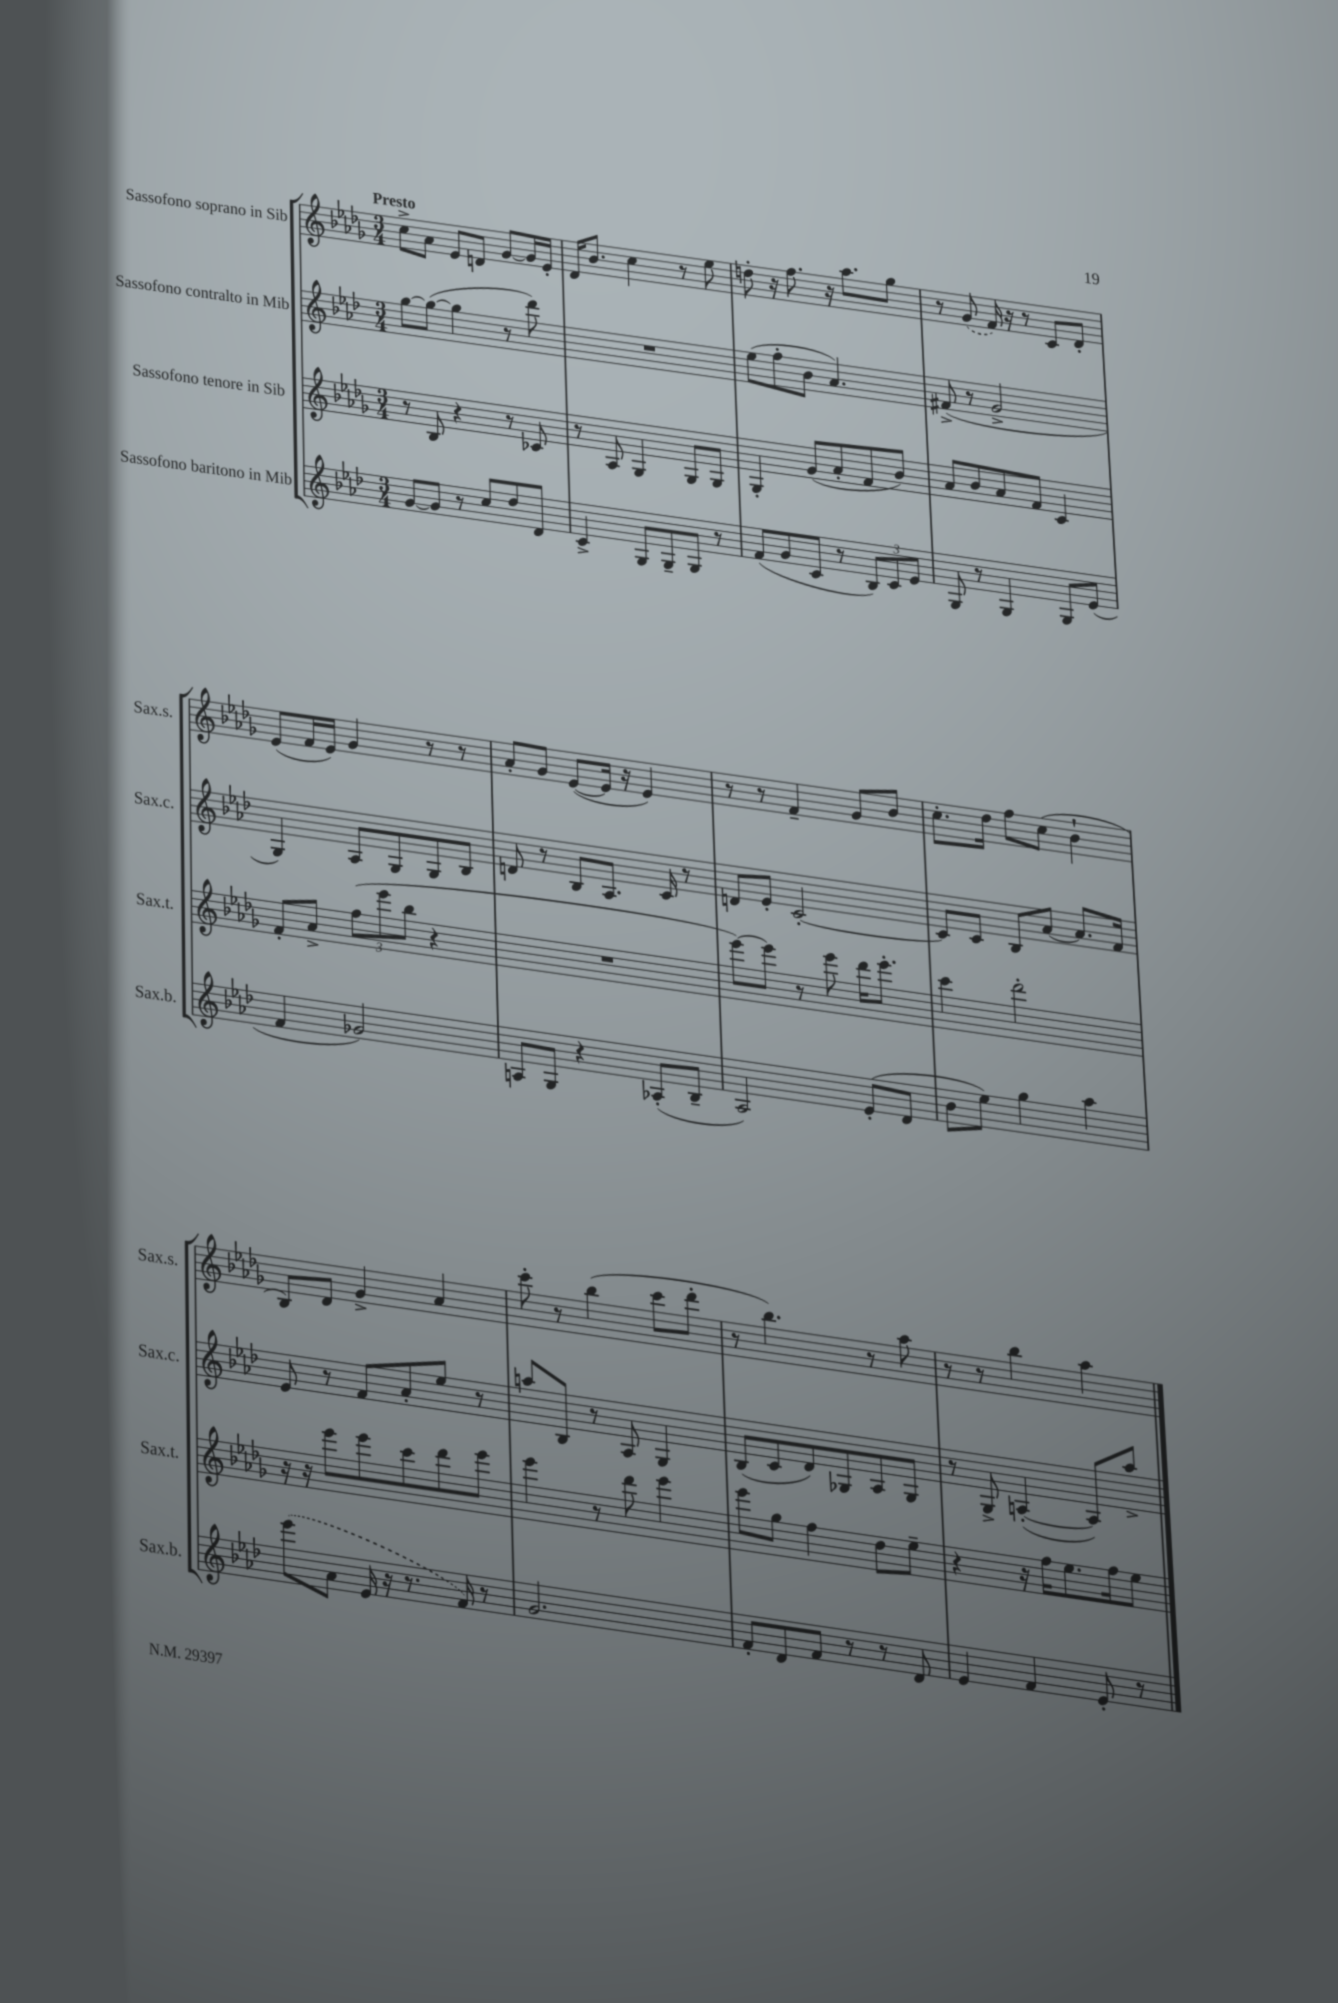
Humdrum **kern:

**kern	**kern	**kern	**kern
*part4	*part3	*part2	*part1
*staff4	*staff3	*staff2	*staff1
*I"Sassofono baritono in Mib	*I"Sassofono tenore in Sib	*I"Sassofono contralto in Mib	*I"Sassofono soprano in Sib
*I'Sax.b.	*I'Sax.t.	*I'Sax.c.	*I'Sax.s.
*clefG2	*clefG2	*clefG2	*clefG2
*k[b-e-a-d-]	*k[b-e-a-d-g-]	*k[b-e-a-d-]	*k[b-e-a-d-g-]
*M3/4	*M3/4	*M3/4	*M3/4
=1	=1	=1	=1
!	!	!	!LO:TX:a:B:t=Presto
[8g/L	8r	[8gg\L	8cc^\L
8g/J]	8B-/	(8gg\J_	8a-\J
8r	4r	4gg\]	8e-/L
8cc/L	.	.	8dn/J
8dd-/	8r	8r	[8g-/L
8d-/J	8c-X/	8ddd-\)	16g-/L]
.	.	.	16e-'/JJ
=2	=2	=2	=2
4c^/	8r	2.r	16d-/KL
.	.	.	8.b-/J
.	8A-/	.	.
8G/L	4G-/	.	4cc\
8G~/	.	.	.
8G/J	8G-/L	.	8r
8r	8G-/J	.	8ee-\
=3	=3	=3	=3
(8f/L	4G-'/	(8ee-\L	8ddn'\
8g/	.	8ff'\	16r
.	.	.	8.ff\
8c/J	(8g-/L	8b-\J	.
8r	8a-'/	4.a-/)	16r
.	.	.	8.aa-\L
12B-/L)	8f/	.	.
12c/	.	.	.
.	8b-/J)	.	8gg-\J
12e-/J	.	.	.
=4	=4	=4	=4
8G/	8a-/L	(8f#X^/	8r
8r	8b-/	8r	(8g-/
4G/	8a-/	2g^/	16f/)
.	.	.	16r
.	8f/J	.	8r
8G/L	4c/	.	8c/L
(8e-/J	.	.	8d-'/J
!!LO:LB:g=z
=5	=5	=5	=5
4f/	8f'/L	4G/)	(8e-/L
.	8a-^/J	.	16f/L
.	.	.	16e-/JJ)
2g-X/)	(12ff\L	8A-/L	4g-/
.	12eee-\	.	.
.	.	8G/	.
.	12bb-\J	.	.
.	4r	8G/	8r
.	.	8B-/J	8r
=6	=6	=6	=6
8An/L	2.r	8dn/	8a-'/L
8G/J	.	8r	8g-/J
4r	.	8B-/L	([8e-/L
.	.	8.A-/J	16e-/Jk]
.	.	.	16r
(8A-X'/L	.	.	4e-/)
.	.	16c/	.
8B-~/J	.	8r	.
=7	=7	=7	=7
2A-/)	[8eee-\L)	8dn/L	8r
.	8eee-\J]	8e-'/J	8r
.	8r	[2c'/	4f~/
.	8eee-\	.	.
(8e-'/L	16ddd-\KL	.	8g-/L
.	8.eee-'\J	.	.
8d-/J	.	.	8b-/J
=8	=8	=8	=8
8b-\L	4ccc\	8c/L]	8.cc'\L
8ee-\J)	.	8c/J	.
.	.	.	16dd-\Jk
4gg\	2ddd-'\	8B-/L	8ff\L
.	.	[8a-/J	(8cc\J
4aa-\	.	8.a-/L]	4b-`\
.	.	16f/Jk	.
!!LO:LB:g=z
=9	=9	=9	=9
(8eee-\L	16r	8e-/	8B-/L)
.	16r	.	.
8a-\J	8eee-\L	8r	8d-/J
16e-/	8eee-\	8f/L	4g-^/
16r	.	.	.
8.r	8ccc\	8a-'/	.
.	8ddd-\	8ee-/J	4a-/
16f/)	.	.	.
8r	8eee-\J	8r	.
=10	=10	=10	=10
2.g/	4eee-\	8aan/L	8ccc'\
.	.	8B-/J	8r
.	8r	8r	(4bb-\
.	8ddd-\	8A-/	.
.	4eee-\	4G/	8ccc\L
.	.	.	8ddd-'\J
=11	=11	=11	=11
8f'/L	8eee-\L	(8B-/L	8r
8d-/	8gg-\J	8c/	4.bb-\)
8f/J	4ff\	8d-/)	.
8r	.	8G-X/	.
8r	8dd-\L	8A-/	8r
8d-/	8ee-~\J	8G-/J	8aa-\
=12	=12	=12	=12
4e-/	4r	8r	8r
.	.	8G^/	8r
4f/	16r	([4An'/	4bb-\
.	16ff\KL	.	.
.	8.ee-\	.	.
8e-'/	.	8A/L])	4aa-\
.	16ff\k	.	.
8r	8ee-\J	8aa-^/J	.
==	==	==	==
*-	*-	*-	*-
